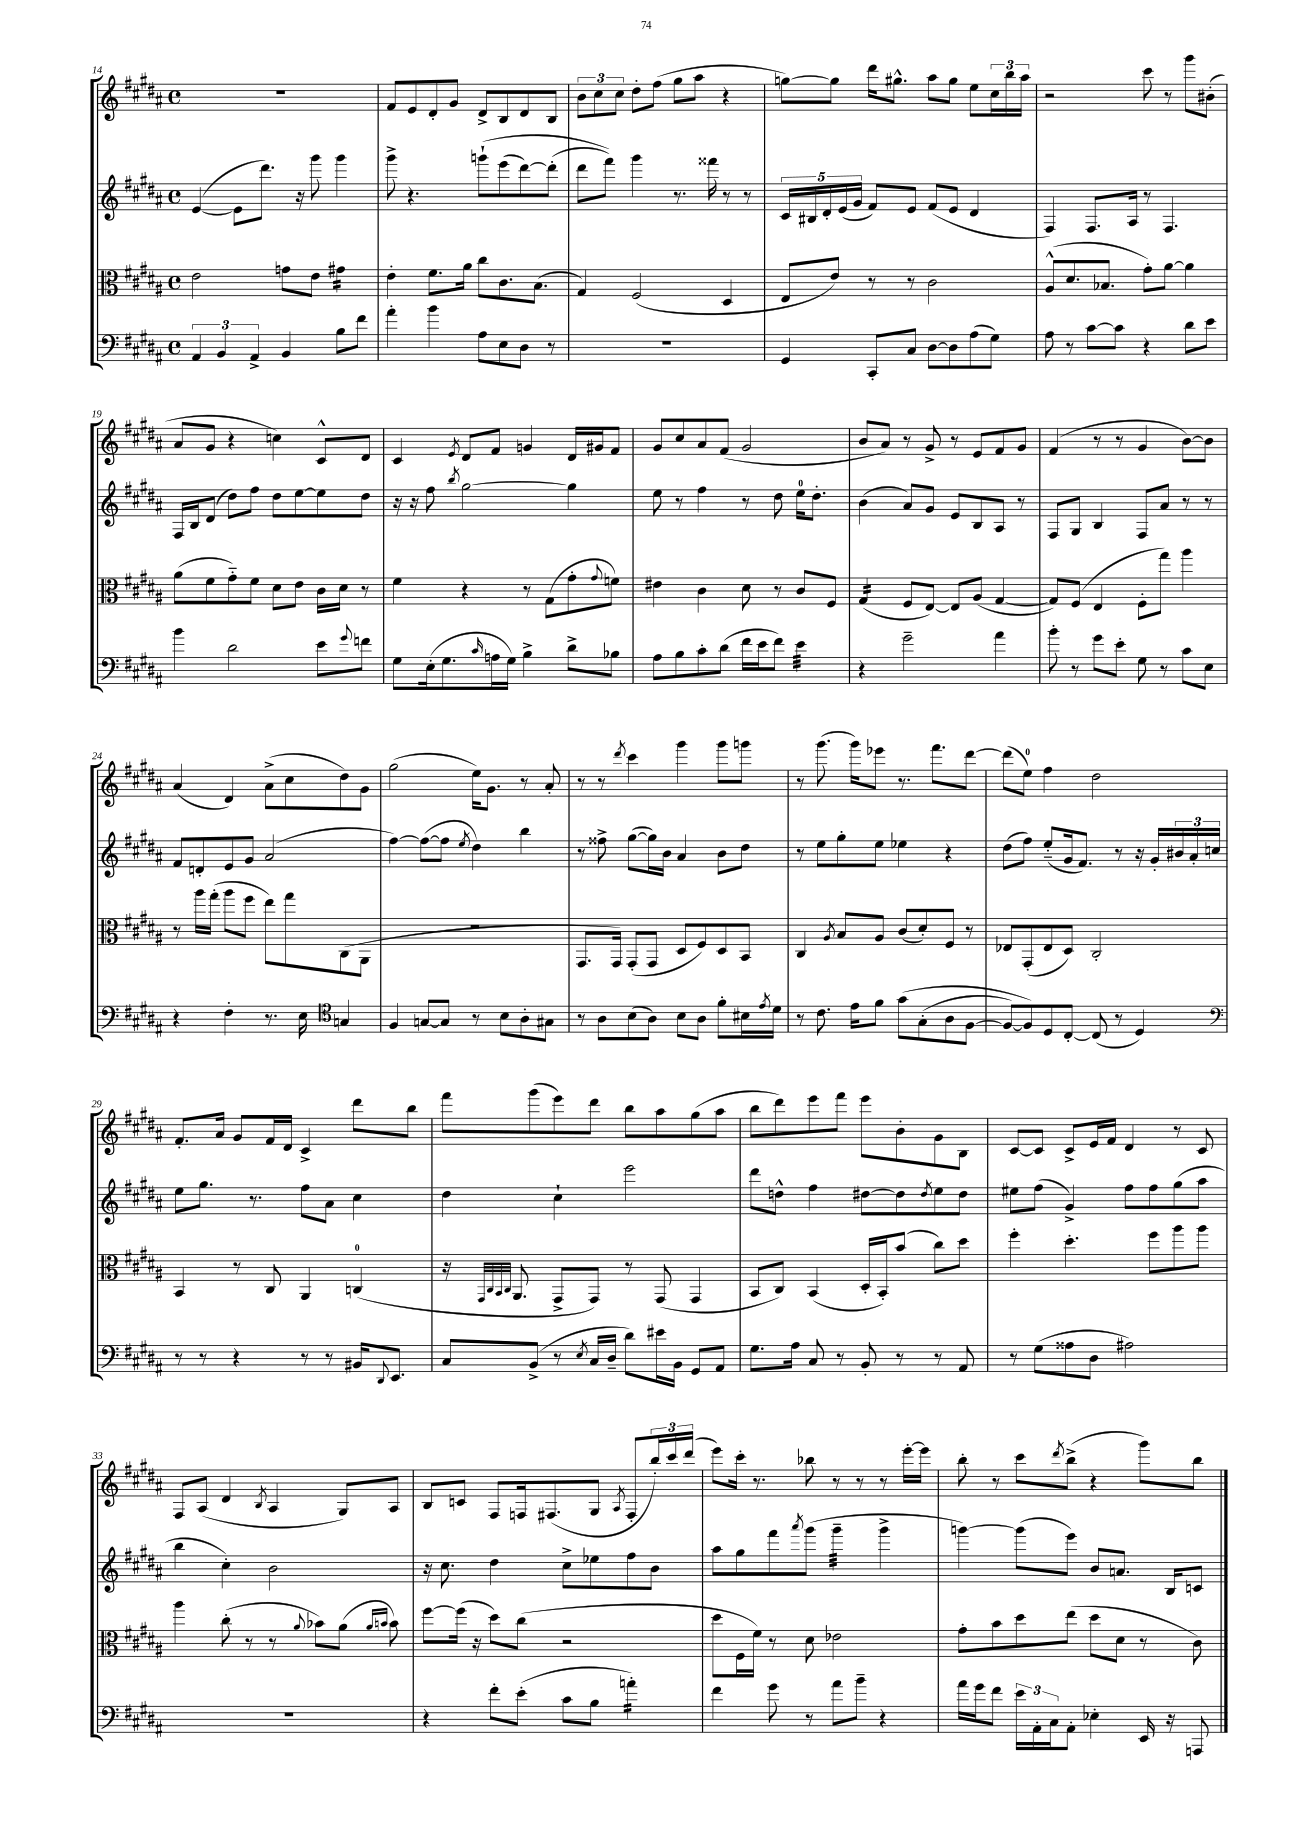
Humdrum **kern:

**kern	**kern	**kern	**kern
*staff4	*staff3	*staff2	*staff1
*clefF4	*clefC3	*clefG2	*clefG2
*k[f#c#g#d#a#]	*k[f#c#g#d#a#]	*k[f#c#g#d#a#]	*k[f#c#g#d#a#]
*M4/4	*M4/4	*M4/4	*M4/4
*met(c)	*met(c)	*met(c)	*met(c)
6AA#	2e	([4e	1r
6BB	.	.	.
.	.	8e]	.
6AA#^	.	.	.
.	.	8.ddd#)	.
4BB	8g	.	.
.	.	16r	.
.	8e	8ggg#	.
8B	4g#	4ggg#	.
8f#	.	.	.
=	=	=	=
4a#'	4e'	8ggg#^	8f#
.	.	4.r	8e
4b	8.f#	.	8d#'
.	.	.	8g#
.	16a#	.	.
8A#	8cc#	&(8ggg`	8d#^
8E	8.c#	(8eee	8B
8D#	.	[8ddd#)	8d#
.	(8.B	.	.
8r	.	(8ddd#']	8B
=	=	=	=
1r	4G#)	8ddd#	12b
.	.	.	12cc#
.	.	8fff#)&)	.
.	.	.	12cc#
.	(2F#	4ggg#	8dd#'
.	.	.	(8ff#
.	.	8.r	8gg#
.	.	.	8aa#
.	.	16fff##	.
.	4D#	8r	4r
.	.	8r	.
=	=	=	=
4GG#	8E	20c#	[8gg)
.	.	20B#	.
.	.	20d#'	.
.	8e)	.	8gg]
.	.	(20e	.
.	.	20g#	.
8CC#'	8r	8f#)	16ddd#
.	.	.	8.gg#^^
8C#	8r	8e	.
[8D#	2c#	(8f#	8aa#
8D#]	.	8e	8gg#
(8A#	.	4d#	8ee
8G#)	.	.	24cc#
.	.	.	24bb
.	.	.	24aa#
=	=	=	=
8A#	(8A#^^	4F#)	2r
8r	8.d#	.	.
[8c#	.	8.F#	.
.	8.B-	.	.
8c#]	.	.	.
.	.	16A#	.
4r	8g#')	8r	8ccc#
.	[8a#	4.F#	8r
8d#	4a#]	.	8ggg#
8e	.	.	(8b#'
=	=	=	=
4b	(8a#	16F#	8a#
.	.	16B	.
.	8f#	(8d#	8g#
2d#	8g#'~)	8dd#)	4r
.	8f#	8ff#	.
.	8d#	8dd#	4cc)
.	8e	[8ee	.
8e	16c#	8ee]	8c#^^
.	16d#	.	.
8qqg#	.	.	.
8f	8r	8dd#	8d#
=	=	=	=
8G#	4f#	16r	4c#
.	.	16r	.
(16E'	.	8ff#	.
8.G#	.	.	.
.	.	8qbb	8qe
.	4r	[2gg#	8d#
16qqc#	.	.	.
16A	.	.	8f#
16G#)	.	.	.
4B^	8r	.	4g
.	(8G#	.	.
8d#^	8g#'	4gg#]	16d#
.	.	.	16g#
.	8qqg#	.	.
8B-	8f)	.	8f#
=	=	=	=
8A#	4e#	8ee	8g#
8B	.	8r	8cc#
8c#'	4c#	4ff#	8a#
(8d#	.	.	(8f#
16f#	8d#	8r	2g#
16e	.	.	.
8f#)	8r	8dd#	.
4e	8c#	16ee	.
.	.	8.dd#'	.
.	8F#	.	.
=	=	=	=
4r	(4G#	(4b	8b
.	.	.	8a#)
2g#~	8F#	8a#)	8r
.	[8E)	8g#	8g#^
.	8E]	8e	8r
.	(8A#	8B	8e
4a#	[4G#	8A#	8f#
.	.	8r	8g#
=	=	=	=
8b'	8G#])	8F#	(4f#
8r	(8F#	8G#	.
8g#	4E	4B	8r
8e'	.	.	8r
8G#	8F#'	8F#	4g#
8r	8gg#)	8a#	.
8c#	4aa#	8r	[8b)
8E	.	8r	8b]
=	=	=	=
4r	8r	8f#	(4a#
.	16aa#	8d'	.
.	(16gg#'	.	.
4F#'	8aa#	8e	4d#)
.	8ff#	8g#	.
8.r	8ee)	(2a#	(8a#^
.	8gg#	.	8cc#
16E	.	.	.
*clefC4	*	*	*
4G	(8C#	.	8dd#)
.	8AA#	.	8g#
=	=	=	=
4F#	1r	[4ff#)	(2gg#
[8G	.	(8ff#_	.
8G]	.	8ff#]	.
.	.	8qee	.
8r	.	4dd#)	16ee)
.	.	.	8.g#
8B	.	.	.
8A#'	.	4bb	8r
8G#	.	.	8a#'
=	=	=	=
8r	8.GG#	8r	8r
8A#	.	8ff##^	8r
.	16GG#)	.	.
.	.	.	8qddd#
(8B	(8GG#'	([8gg#	4ccc#
8A#)	8GG#	16gg#])	.
.	.	16b	.
8B	8D#	4a#	4ggg#
8A#	8F#)	.	.
8f#'	8D#	8b	8ggg#
16B#	8BB	8dd#	8ggg
8qe	.	.	.
16d#	.	.	.
=	=	=	=
8r	4C#	8r	8r
8.c#	.	8ee	(8.ggg#
.	8qA#	.	.
.	8B	8gg#'	.
16e	.	.	16ggg#)
8f#	8A#	8ee	8eee-
&(8g#	(8c#	4ee-	8.r
(8G#'	8d#')	.	.
.	.	.	8.fff#
8A#	8F#	4r	.
[8F#	8r	.	[8ddd#
=	=	=	=
8F#_)	8E-	(8dd#	(8ddd#]
8F#]&)	(8GG#'	8ff#)	8ee)
8D#	8E-	(8ee'~	4ff#
[8C#'	8D#)	16g#	.
.	.	8.f#)	.
(8C#]	2C#'	.	2dd#
8r	.	8r	.
4D#)	.	16r	.
.	.	16g#'	.
.	.	24b#	.
.	.	24a#'	.
.	.	24cc	.
=	=	=	=
*clefF4	*	*	*
8r	4BB	8ee	8.f#'
8r	.	8.gg#	.
.	.	.	16a#
4r	8r	.	8g#
.	.	8.r	.
.	8C#	.	16f#
.	.	.	16d#
8r	4AA#	8ff#	4c#^
8r	.	8a#	.
16BB#	(4C	4cc#	8ddd#
8qqDD#	.	.	.
8.EE	.	.	.
.	.	.	8bb
=	=	=	=
8C#	16r	4dd#	8fff#
.	32qqGG#	.	.
.	32qqC#	.	.
.	32qqBB	.	.
.	32qqC#	.	.
.	8.AA#	.	.
(8BB^	.	.	(8ggg#
8r	8GG#^	4cc#`	8eee)
8qE	.	.	.
16C#	8GG#)	.	8ddd#
16D#~	.	.	.
8d#)	8r	2eee	8bb
16e#	(8GG#	.	8aa#
16BB	.	.	.
8GG#	4GG#	.	(8gg#
8AA#	.	.	8aa#
=	=	=	=
8.G#	8BB	8ddd#	8bb
.	8C#)	8dd^^	8ddd#)
16A#	.	.	.
8C#	(4BB	4ff#	8eee
8r	.	.	8fff#
8BB'	16D#'	[8dd#	8eee
.	16BB')	.	.
8r	(8b	8dd#]	8b'
.	.	8qdd#	.
8r	8cc#)	8ee	8g#
8AA#	8dd#	8dd#	8B
=	=	=	=
8r	4ff#'	8ee#	[8c#
(8G#	.	(8ff#	8c#]
8A##	4.dd#'	4g#^)	8c#^
8D#	.	.	16e
.	.	.	16f#
2A#)	.	8ff#	4d#
.	8ff#	8ff#	.
.	8aa#	(8gg#	8r
.	8aa#	8aa#	8c#
=	=	=	=
1r	4aa#	4bb	8F#
.	.	.	(8A#
.	(8cc#'	4cc#')	4d#
.	8r	.	.
.	.	.	8qB
.	8r	2b	4A#
.	8qqa#	.	.
.	8b-)	.	.
.	(8a#	.	8G#)
.	16qqa#	.	.
.	16qqb	.	.
.	8b)	.	8A#
=	=	=	=
4r	[8ff#	16r	8B
.	.	8.cc#	.
.	(16ff#]	.	8c
.	16r	.	.
8f#'	8dd#)	4dd#	8F#
(8e'	(8cc#	.	16F
.	.	.	(8.F#
8c#	2r	8cc#^	.
8B	.	8ee-	8G#
.	.	.	8qA#
4a')	.	8ff#	8F#'
.	.	8b	24bb')
.	.	.	24ccc#
.	.	.	(24ddd#
=	=	=	=
4f#	8dd#	8aa#	8eee)
.	16F#	8gg#	16ccc#'
.	16f#)	.	8.r
8g#	8r	8fff#	.
.	.	8qaaa#	.
8r	8d#	(8ggg#	8bb-
8a#	2e-	4ggg#~	8r
8b~	.	.	8r
4r	.	4ggg#^	8r
.	.	.	[16eee'
.	.	.	16eee]
=	=	=	=
16a#	8g#'	[4ggg)	8bb'
16g#	.	.	.
8f#	8b	.	8r
24e	8dd#	(8ggg]	8ccc#
24AA#'	.	.	.
24C#	.	.	.
.	.	.	8qddd#
8AA#'	(8ee	8eee)	(8bb^
4E-'	8dd#	8b	4r
.	8d#	8.a	.
16EE	8r	.	8ggg#)
16r	.	16B	.
8AAA	8c#)	8c	8bb
==	==	==	==
*-	*-	*-	*-
